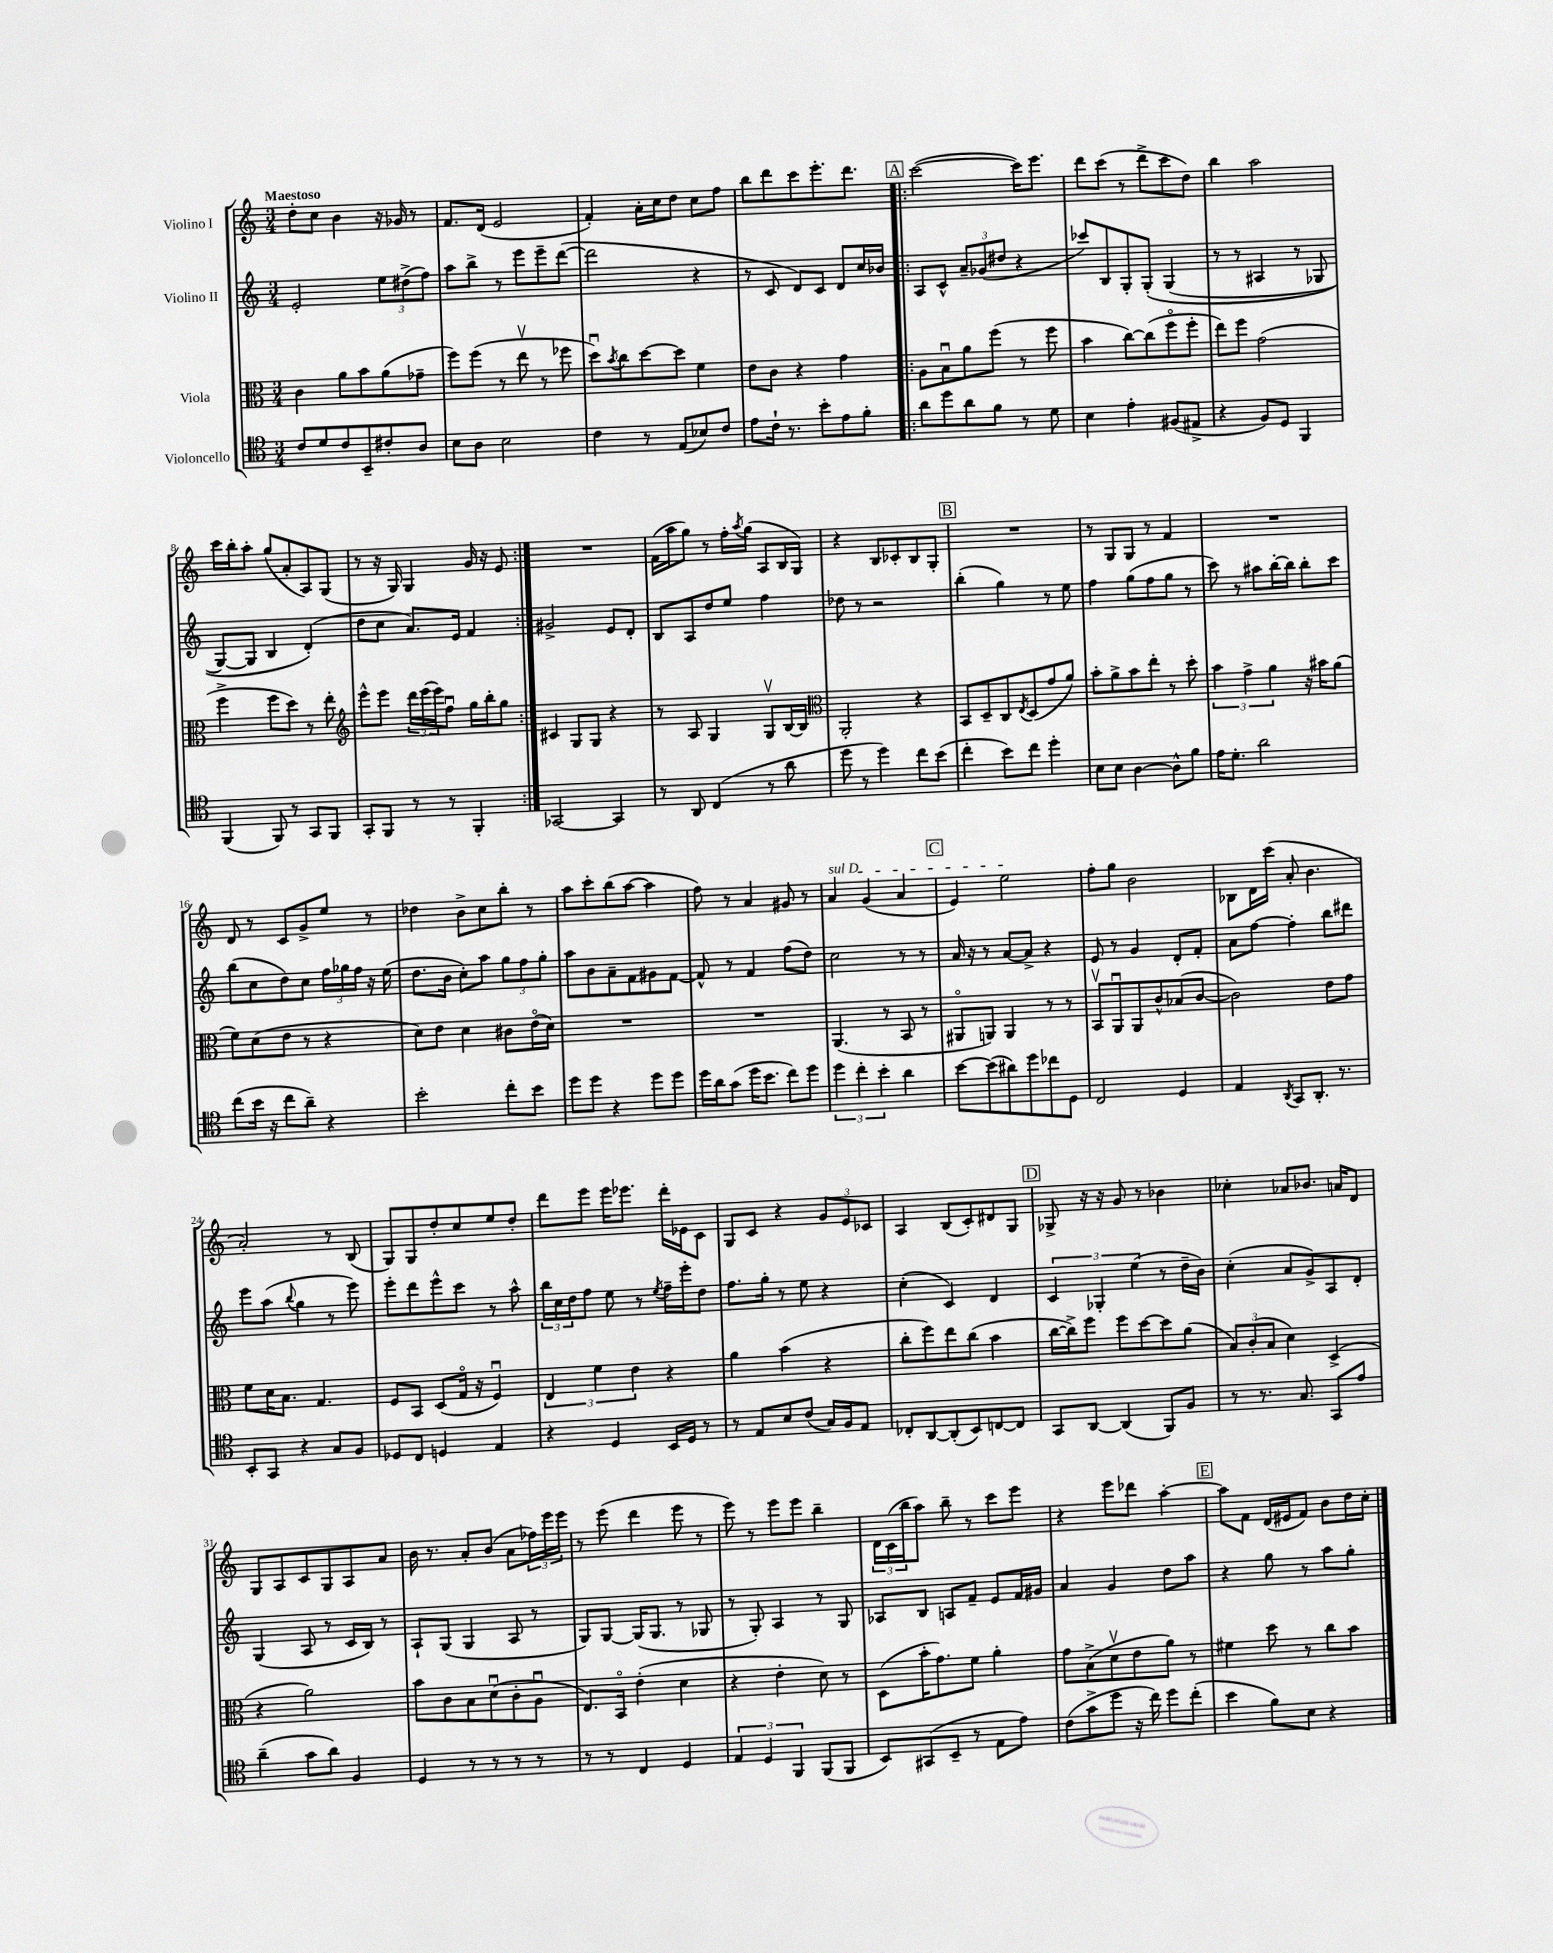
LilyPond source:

<<
\new StaffGroup <<
\new Staff = "s0" \with { instrumentName = "Violino I" } {
    \clef treble \key c \major \numericTimeSignature \time 3/4 \tempo "Maestoso"
    d''8-. c''8 b'4 r16 ges'16 r8 |
    f'8. d'16( e'2 |
    f'4-.) a'16-. c''16 d''8 c''8 f''8 |
    b''8 d'''8 c'''8 e'''8.-. d'''8. |
    \repeat volta 2 { \mark \markup { \box "A" } c'''2~( c'''16) e'''8. |
    d'''8 c'''8( r8 d'''8-> c'''8 d''8) |
    b''4 a''2 |
    c'''16 b''16-. a''8-. g''8( a'8-. a8) g8( |
    r8 r16 g16) g4 g'16 r16 e'8 | }
    R2. |
    f'16( a''16 g''8) r8 f''16-. \acciaccatura { a''8 } g''16( a8 b16 g16) |
    r4 b8 ces'8-. b8 g8-. |
    \mark \markup { \box "B" } R2. |
    r8 g8 g8 r8 f'4 |
    R2. |
    d'8 r8 c'8 g'8-> e''8 r8 |
    des''4 b'8-> c''8 b''8-. r8 |
    a''8 c'''8-. b''8( a''8~ a''4 |
    f''8) r8 a'4 gis'8 r8 |
    \once \override TextSpanner.bound-details.left.text = \markup { \italic "sul D" } a'4\startTextSpan g'4( a'4 |
    \mark \markup { \box "C" } e'4) e''2\stopTextSpan |
    f''8-. g''8 b'2 |
    bes8 d'16 c'''16( a'8-. b'4. |
    a'2-.) r8 b8( |
    g8) g8 d''8-. c''8 e''8 d''8-. |
    d'''8 e'''8 e'''16 ees'''8. d'''16-. ees'16 c'8 |
    g8 c'8 r4 \tuplet 3/2 { g'8 e'8 ces'8 } |
    a4 b8( c'8-.) dis'8 g8 |
    \mark \markup { \box "D" } ges8-> r16 r16 g'8 r8 bes'4 |
    ces''4-. aes'8 bes'8. a'16 d'8 |
    g8 a8 c'8 g8 a8 a'8 |
    b'16 r8. a'8-. b'8( a'8 \tuplet 3/2 { fes''16) e'''16 e'''16 } |
    r8 e'''8( d'''4 e'''8 r8 |
    e'''8) r8 e'''8 e'''8 b''4-- |
    \tuplet 3/2 { d'16 c'16( b''16 } a''8) b''8-- r8 c'''8 e'''8 |
    r4 e'''8 des'''8 a''4~-. |
    \mark \markup { \box "E" } a''8 f'8 d'16( eis'16 f'8) b'8 d''16 c''16-. \bar "|." |
}
\new Staff = "s1" \with { instrumentName = "Violino II" } {
    \clef treble \key c \major \numericTimeSignature \time 3/4
    e'2-. \tuplet 3/2 { e''8 dis''8->( f''8) } |
    a''8 b''8-> r8 e'''8 e'''8-- d'''8~( |
    d'''2 r4 |
    r8 c'8 d'8) c'8 d'8 c''16 bes'16 |
    \repeat volta 2 { \mark \markup { \box "A" } a8 c'8-^ \tuplet 3/2 { a'8-- ges'8( dis''8 } r4 |
    ces'''8) b8 g8-. g8-.\( g4( |
    r8 r8 ais4 r8 ges8 |
    g8~) g8 b4 d'4-.(\) |
    d''8 c''8 a'8.) e'16 f'4 | }
    gis'2-> e'8 d'8-. |
    b8 a8 d''8 e''8 f''4 |
    des''8 r8 r2 |
    \mark \markup { \box "B" } b''4-.( g''4) r8 e''8 |
    f''4 g''8( f''8 g''8 r8 |
    c'''8) r8 ais''8 b''16~-. b''16 b''8-. c'''8 |
    b''8( c''8 d''8) c''8 \tuplet 3/2 { f''16 ges''16 f''16 } r16 e''16( |
    d''8. b'16 c''8-.) a''8 \tuplet 3/2 { g''8 f''8 g''8-. } |
    a''8 b'8 a'8-- f'8 gis'8 f'8~ |
    f'8-^ r8 f'4 f''8( d''8) |
    c''2 r8 r8 |
    \mark \markup { \box "C" } a'16 r16 r8 a'8~ a'8-> r4 |
    e'8 r8 g'4 d'8-. f'8-. |
    a'8 f''8~ f''4-. b''8 dis'''8 |
    e'''8 a''8( \appoggiatura { b''8 } g''4 r8 e'''8) |
    e'''8-. d'''8 e'''8-^ c'''8 r8 a''8-^ |
    \tuplet 3/2 { b''16 c''16 d''16 } f''8 e''8 r8 \acciaccatura { e''8 } f''16-- e'''16-. d''8 |
    f''8. g''16-. r8 e''8 r4 |
    c''4-.( c'4) d'4 |
    \mark \markup { \box "D" } \tuplet 3/2 { c'4 ges4-. e''4( } r8 d''16-- b'16) |
    c''4-.( a'8 g'8->) a8 d'8-. |
    g4( a8 r8 c'16 b16) r8 |
    a8-! g8( g4 a8 r8 |
    g8) g8~ g16( g8. r8 ges8 |
    r8 g8-.) a4 r8 g8 |
    aes8 b8 a8 f'8-- e'8 f'16 gis'16 |
    a'4 g'4 d''8 a''8 |
    \mark \markup { \box "E" } r4 g''8 r8 a''8 g''8-. \bar "|." |
}
\new Staff = "s2" \with { instrumentName = "Viola" } {
    \clef alto \key c \major \numericTimeSignature \time 3/4
    c'4 a'8 b'8 a'8( ges'8-- |
    f''8) f''8( r8 e''8\upbow r8 fes''8 |
    d''8\downbow) \acciaccatura { b'8 } c''8 d''8~ d''8 f'4 |
    e'8 c'8 r4 g'4 |
    \repeat volta 2 { \mark \markup { \box "A" } a8 b8\downbow a'8 f''8( r8 f''8 |
    b'4 c''8~) c''8( f''8\flageolet f''8-. |
    e''8) f''8 g'2( |
    f''4-> f''8 d''8) r8 e''8-. |
    \clef treble e'''8-^ e'''8 \tuplet 3/2 { d'''16 e'''16( e'''16) } f''8\downbow g''16 b''16-. g''8 | }
    cis'4 g8 g8 r4 |
    r8 a8 g4 g8\upbow b16~ b16 |
    \clef alto a,2-. r4 |
    \mark \markup { \box "B" } b,8 d8-- c8 \acciaccatura { e8 } d8( g'8 a'8) |
    b'8-. a'8-> b'8 e''8-. r8 d''8-. |
    \tuplet 3/2 { b'4 g'4-> a'4 } r16 bis'16 a'8( |
    f'8) d'8( e'8 r8 r4 |
    d'8) e'8 d'4 cis'8 e'16\flageolet( d'16) |
    R2. |
    R2. |
    a,4.( r8 b,8 r8 |
    \mark \markup { \box "C" } ais,8\flageolet a,8) a,4 r8 r8 |
    b,8\upbow a,8\downbow a,8 c'8-^ bes8( c'8~ |
    c'2) e'8 g'8 |
    f'8 d'16 b8. g4. |
    f8 b,8 d8( g16\flageolet r16 f4\downbow) |
    \tuplet 3/2 { e4 f'4 e'4 } r4 |
    a'4 b'4( r4 |
    c''8-. f''8) e''8 c''8( b'4 |
    \mark \markup { \box "D" } c''16~ c''16->) f''8 f''8 d''8~ d''8 a'8( |
    \tuplet 3/2 { b8) c'8-.( b8 } d'4) d4->( |
    r4 a'2) |
    b'8 c'8 b8 d'8\downbow( c'8-. a8\downbow |
    e8.) b,16\flageolet e'4-.( d'4 |
    r4 e'4-. d'8) r8 |
    d8( b'16-. g'8.) f'8 a'4-. |
    g'8 b8->( d'8\upbow e'8 a'8) r8 |
    \mark \markup { \box "E" } fis'4 d''8 r8 c''8 b'8 \bar "|." |
}
\new Staff = "s3" \with { instrumentName = "Violoncello" } {
    \clef tenor \key c \major \numericTimeSignature \time 3/4
    c'8 d'8 c'8 b,8-- cis'8-. a8 |
    b8 a8 b2 |
    c'4 r8 e8( bes8) c'8 |
    e'8 c'16-! r8. b'8-. e'8 f'8-. |
    \repeat volta 2 { \mark \markup { \box "A" } a'8 d''8 a'8 f'8 r8 d'8 |
    b4 e'4-. fis8( eis8-> |
    r4 f8) d8 f,4 |
    f,4( f,8) r8 g,8 f,8 |
    g,8-. f,8 r8 r8 f,4-. | }
    ges,2~ ges,4 |
    r8 a,8 c4( r8 a'8 |
    d''8 r8 d''4) c''8 b'8( |
    \mark \markup { \box "B" } c''4-. b'8) c''8 d''4-. |
    b8 b8 a4~ a8-^ f'8 |
    e'16 d'8.-. a'2 |
    c''8( b'16 r16 c''8 a'8--) r4 |
    b'2-. c''8-. b'8 |
    d''8 d''8 r4 d''8 d''8 |
    d''16 a'16 g'8( d''16 b'8. c''8) d''8 |
    \tuplet 3/2 { d''4 c''4-. b'4-. } a'4 |
    \mark \markup { \box "C" } b'8~ b'8( ais'8) d''8 ces''8 d8 |
    c2 d4 |
    e4 \acciaccatura { a,8 } g,8 a,8.-. r8. |
    b,8-. g,8 r4 g8 f8 |
    des8 c8 d4 e4 |
    r4 d4 b,16 d16 r8 |
    r8 e8 b8 c'8( g16) f16 e8 |
    ces8-. a,8~ a,8-.( b,8) c8~ c8 |
    \mark \markup { \box "D" } g,8 a,8~ a,4( f,8) f8 |
    r8 r8. g8. g,8 e'8 |
    a'4--( g'8 a'8) f4 |
    d4 r8 r8 r8 r8 |
    r8 r8 c4 d4 |
    \tuplet 3/2 { e4 d4 f,4 } f,8( f,8 |
    b,8) gis,8( b,8-- r8 e8 e'8) |
    c'8( g'8-> d''8 r16 c''16) d''8 c''8-.( |
    \mark \markup { \box "E" } b'4 f'8) b8 r4 \bar "|." |
}
>>
>>
